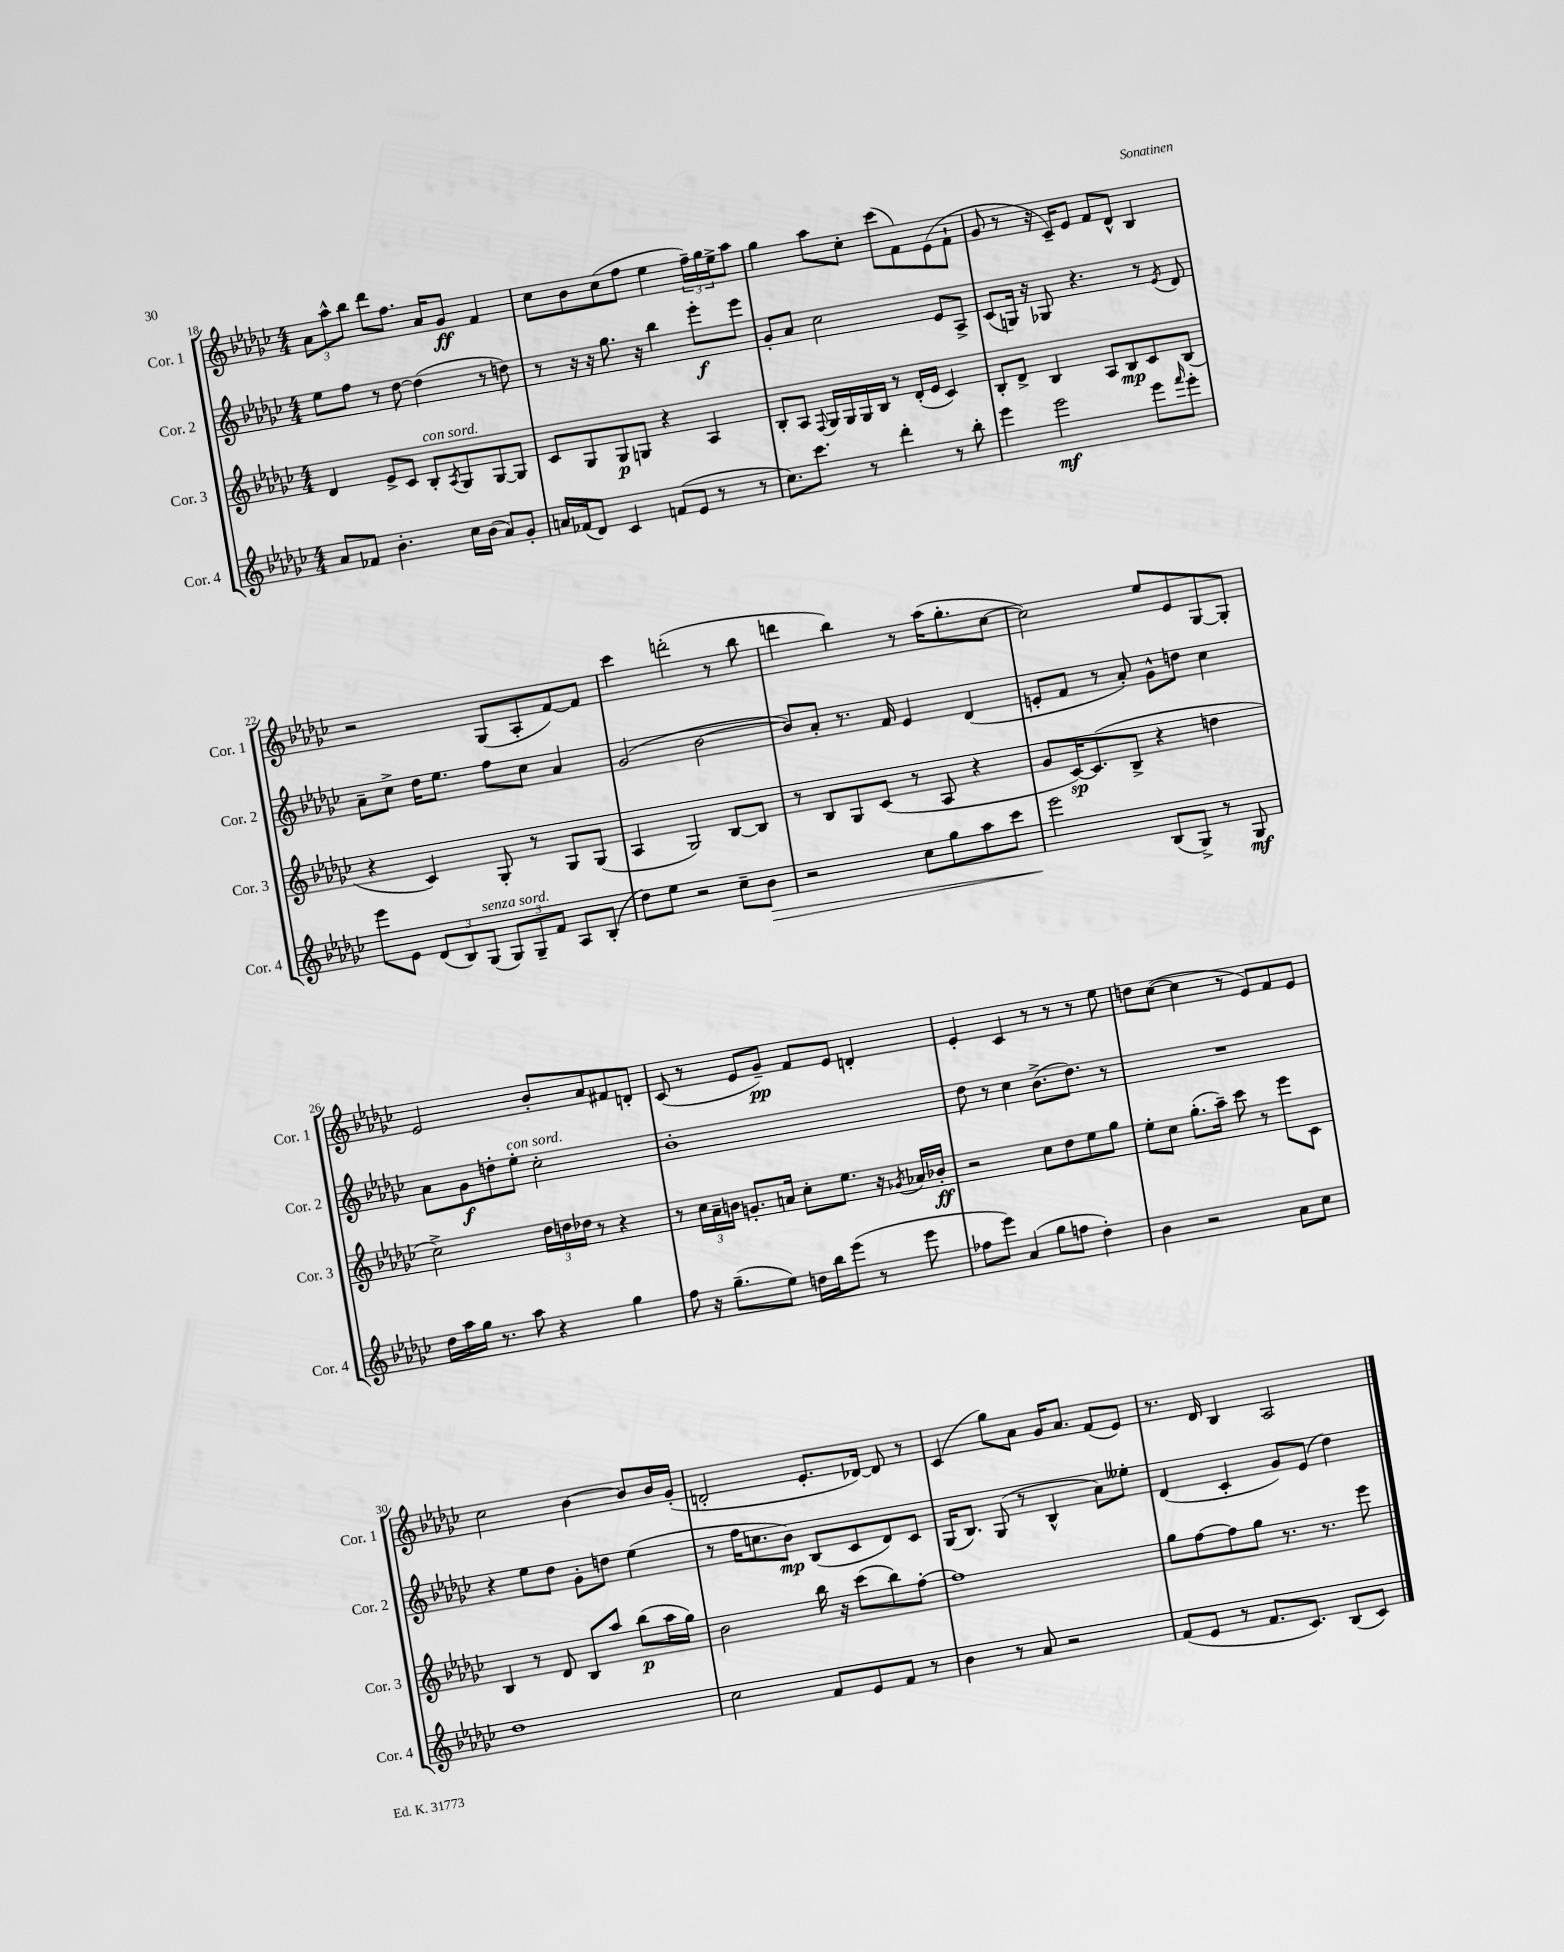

**kern	**kern	**kern	**kern
*staff4	*staff3	*staff2	*staff1
*clefG2	*clefG2	*clefG2	*clefG2
*k[b-e-a-d-g-c-]	*k[b-e-a-d-g-c-]	*k[b-e-a-d-g-c-]	*k[b-e-a-d-g-c-]
*M4/4	*M4/4	*M4/4	*M4/4
8a-/L	4d-/	8ee-\L	12a-\L
.	.	.	12aa-^^\
8f-/J	.	8ff\J	.
.	.	.	12bb-\J
4.b-'\	8e-^/L	8r	8ddd-\L
.	8c-/J	[8dd-\	8.ff\J
.	8B-'/L	(4dd-\]	.
.	.	.	16a-/LK
.	8qA-/	.	.
16cc-\LL	8G-/	.	8g-/J
(16b-\JJ	.	.	.
8a-/L)	[8G-/	8r	4f/
8g-'/J	8G-/]J	8dd\)	.
=	=	=	=
16a/LL	8c-/L	8r	8cc-\L
(16f-/J	.	.	.
8d-/J)	8G-/	16r	8b-\
.	.	16r	.
4c-/	8G-/	8.gg-\	(8cc-\
.	8G/J	.	8ff\J
.	.	16r	.
(8f/L	4r	4bb-\	4ee-\
8e-/J	.	.	.
8r	4A-/	8eee-'\L	24ff~\LL)
.	.	.	24gg-\
.	.	.	24ee-^\J
8r	.	8eee-\J	8aa-\J
=	=	=	=
8.cc-\L)	8B-'/L	8g-'/L	4gg-\
.	8A-/J	8a-/J	.
8.ccc-\J	.	.	.
.	8qqF/	.	.
.	16G-/LL	2cc-\	8aa-\L
.	16G-/	.	.
8r	16G-/	.	8cc-'\J
.	16B-/JJ	.	.
4ddd-'\	8r	.	(8ccc-\L
.	(16d-'/LL	.	8f\)
.	16e-/JJ	.	.
8r	4c-/)	8e-/L	(8e-\
8bb-'\	.	8A-^/J	8f`\J
=	=	=	=
4eee-\	8B-'/L	(8c-/L	8g-/
.	8d-^/J	16G/Jk)	8r
.	.	16r	.
2eee-\	4B-/	8G-/	16r
.	.	.	16c-~/LK)
.	.	4.r	8e-/J
.	8A-/L	.	8f/L
.	8B-/	.	8d-^^/J
8eee-\L	8c-/	8r	4B-/
16qqfff/	.	8qe-/	.
8eee-'\J	(8B-/J	8d-/	.
=	=	=	=
8eee-\L	4r	8a-~\L	2r
8e-\J	.	8cc-^\J	.
(12d-/L	4c-/)	16dd-\LK	.
.	.	8.ee-\J	.
12B-/)	.	.	.
(12G-/J	.	.	.
12G-/L)	8G-'/	8ff\L	(8G-/L
12G-~/	.	.	.
.	8r	8cc-\J	8A-'/
12f/J	.	.	.
8A-/L	8G-/L	4a-/	[8f/)
(8B-'/J	(8G-/J	.	8f/]J
=	=	=	=
8dd-\L)	4A-/	(2g-/	4ccc-\
8ee-\J	.	.	.
2r	2G-/)	.	(2ddd'\
.	.	[2b-\	.
8cc-~\L	[8B-/L	.	8r
8b-\J	8B-/]J	.	8bb-\
=	=	=	=
2r	8r	8b-/]L)	4ddd\
.	8B-/L	8a-'/J	.
.	8G-/	8.r	4bb-\)
.	(8c-/J	.	.
.	.	16f/	.
8cc-\L	8r	4e-/	8r
8gg-\	8A-/	.	(16aa-\LK
.	.	.	8.gg-'\
8aa-\	4r	(4d-/	.
8ccc-\J	.	.	[8cc-\J
=	=	=	=
2eee-\	8g-/L	8e'/L	2cc-\])
.	[16c-/K)	8f/J	.
.	(8.c-/]	.	.
.	.	8r	.
.	8B-^/J	8a-'/)	.
(8B-/L	4r	8g-^^\L	8ee-/L
8G-^/J)	.	8dd\J	8e-/
8r	4dd\	4cc-\	[8G-/
8G-/	.	.	8G-'/]J
=	=	=	=
16dd-\LL	2cc-^\)	8a-\L	2e-/
16aa-\	.	.	.
16gg-\JJ	.	8g-\	.
8.r	.	.	.
.	.	8dd'\	.
8aa-\	.	8ee-'\J	.
4r	24dd-\LL	2cc-'\	8b-'/L
.	24dd\	.	.
.	24dd-\JJ	.	.
.	8r	.	8a-/
4gg-\	4r	.	8f#/
.	.	.	8d'/J
=	=	=	=
8ff\	8r	1b-'	(8c-/
16r	24cc-\LL	.	8r
.	24a-~\	.	.
(8.gg-~\L	.	.	.
.	24b\JJ	.	.
.	8.g'/L	.	8e-/L
8ee-\J)	.	.	8g-~/J)
.	16a/Jk	.	.
16dd\LL	8cc-'\L	.	8f/L
16bb-\J	.	.	.
(8eee-\J	8.ee-\J	.	8e-/J
8r	.	.	4d'/
.	16r	.	.
.	8qg-/	.	.
8eee-\	16a-/LL	.	.
.	16b-'/JJ	.	.
=	=	=	=
8ff-\L	2r	8dd-\	4e-'/
8eee-\J)	.	8r	.
(4a-/	.	4cc-\	4c-/
8gg-\L	8cc-\L	(8.b-^\L	8r
8ff\J	8dd-\	.	8r
.	.	8.dd-\J)	.
4dd-'\)	8ee-\	.	8r
.	8gg-\J	8r	8ee-\
=	=	=	=
4b-\	8ee-'\L	1r	8dd\L
.	8cc-\J	.	([8cc-\J
2r	(8.gg-'\L	.	4cc-\]
.	16aa-~\Jk)	.	.
.	8ccc-\	.	8r
.	8r	.	8e-/L)
8a-\L	8eee-\L	.	8f/
8cc-\J	8c-\J	.	8e-/J
=	=	=	=
1dd-	4B-/	4r	2cc-\
.	8r	8ee-\L	.
.	8d-/	8dd-\J	.
.	8B-/L	8g-'\L	[4b-\
.	8aa-/J	8dd\J	.
.	(8bb-\L	(4ee-\	8b-/]L
.	16aa-\L	.	16b-/L
.	16gg-\JJ)	.	(16g-'/JJ
=	=	=	=
2cc-\	2b-\	8r	2d'/
.	.	16ff\LK	.
.	.	8.cc\	.
.	.	8b-\J)	.
8f/L	16bb-\	(8B-/L	8.e-'/L
.	16r	.	.
8e-/	(8ccc-\L	8c-/	.
.	.	.	[16d-/Jk)
8f/J	8bb-\)	8d-/)	8d-/]
8r	[8ff'\J	8c-/J	8r
=	=	=	=
4b-\	1ff]	(16G-/LK	(4c-/
.	.	8.B-/J)	.
8r	.	(8G-/	8gg-\L)
8a-/	.	8r	8a-\J
2r	.	4B-^^/	16g-/LK
.	.	.	8.a-/J
.	.	8a-\L)	(8f/L
.	.	8ee--'\J	8e-/J)
=	=	=	=
(8f/L	8gg-\L	(4d-/	8.r
8e-/J	[8ff\	.	.
.	.	.	16d-/
8r	8ff\]	4c-'/	4B-/
8.f/L	8gg-\J	.	.
.	8.r	8g-/L)	2A-/
8.c-/J)	.	.	.
.	.	(8e-/J	.
.	8.r	.	.
(8B-/L	.	4dd-\)	.
8c-/J)	8eee-\	.	.
==	==	==	==
*-	*-	*-	*-
